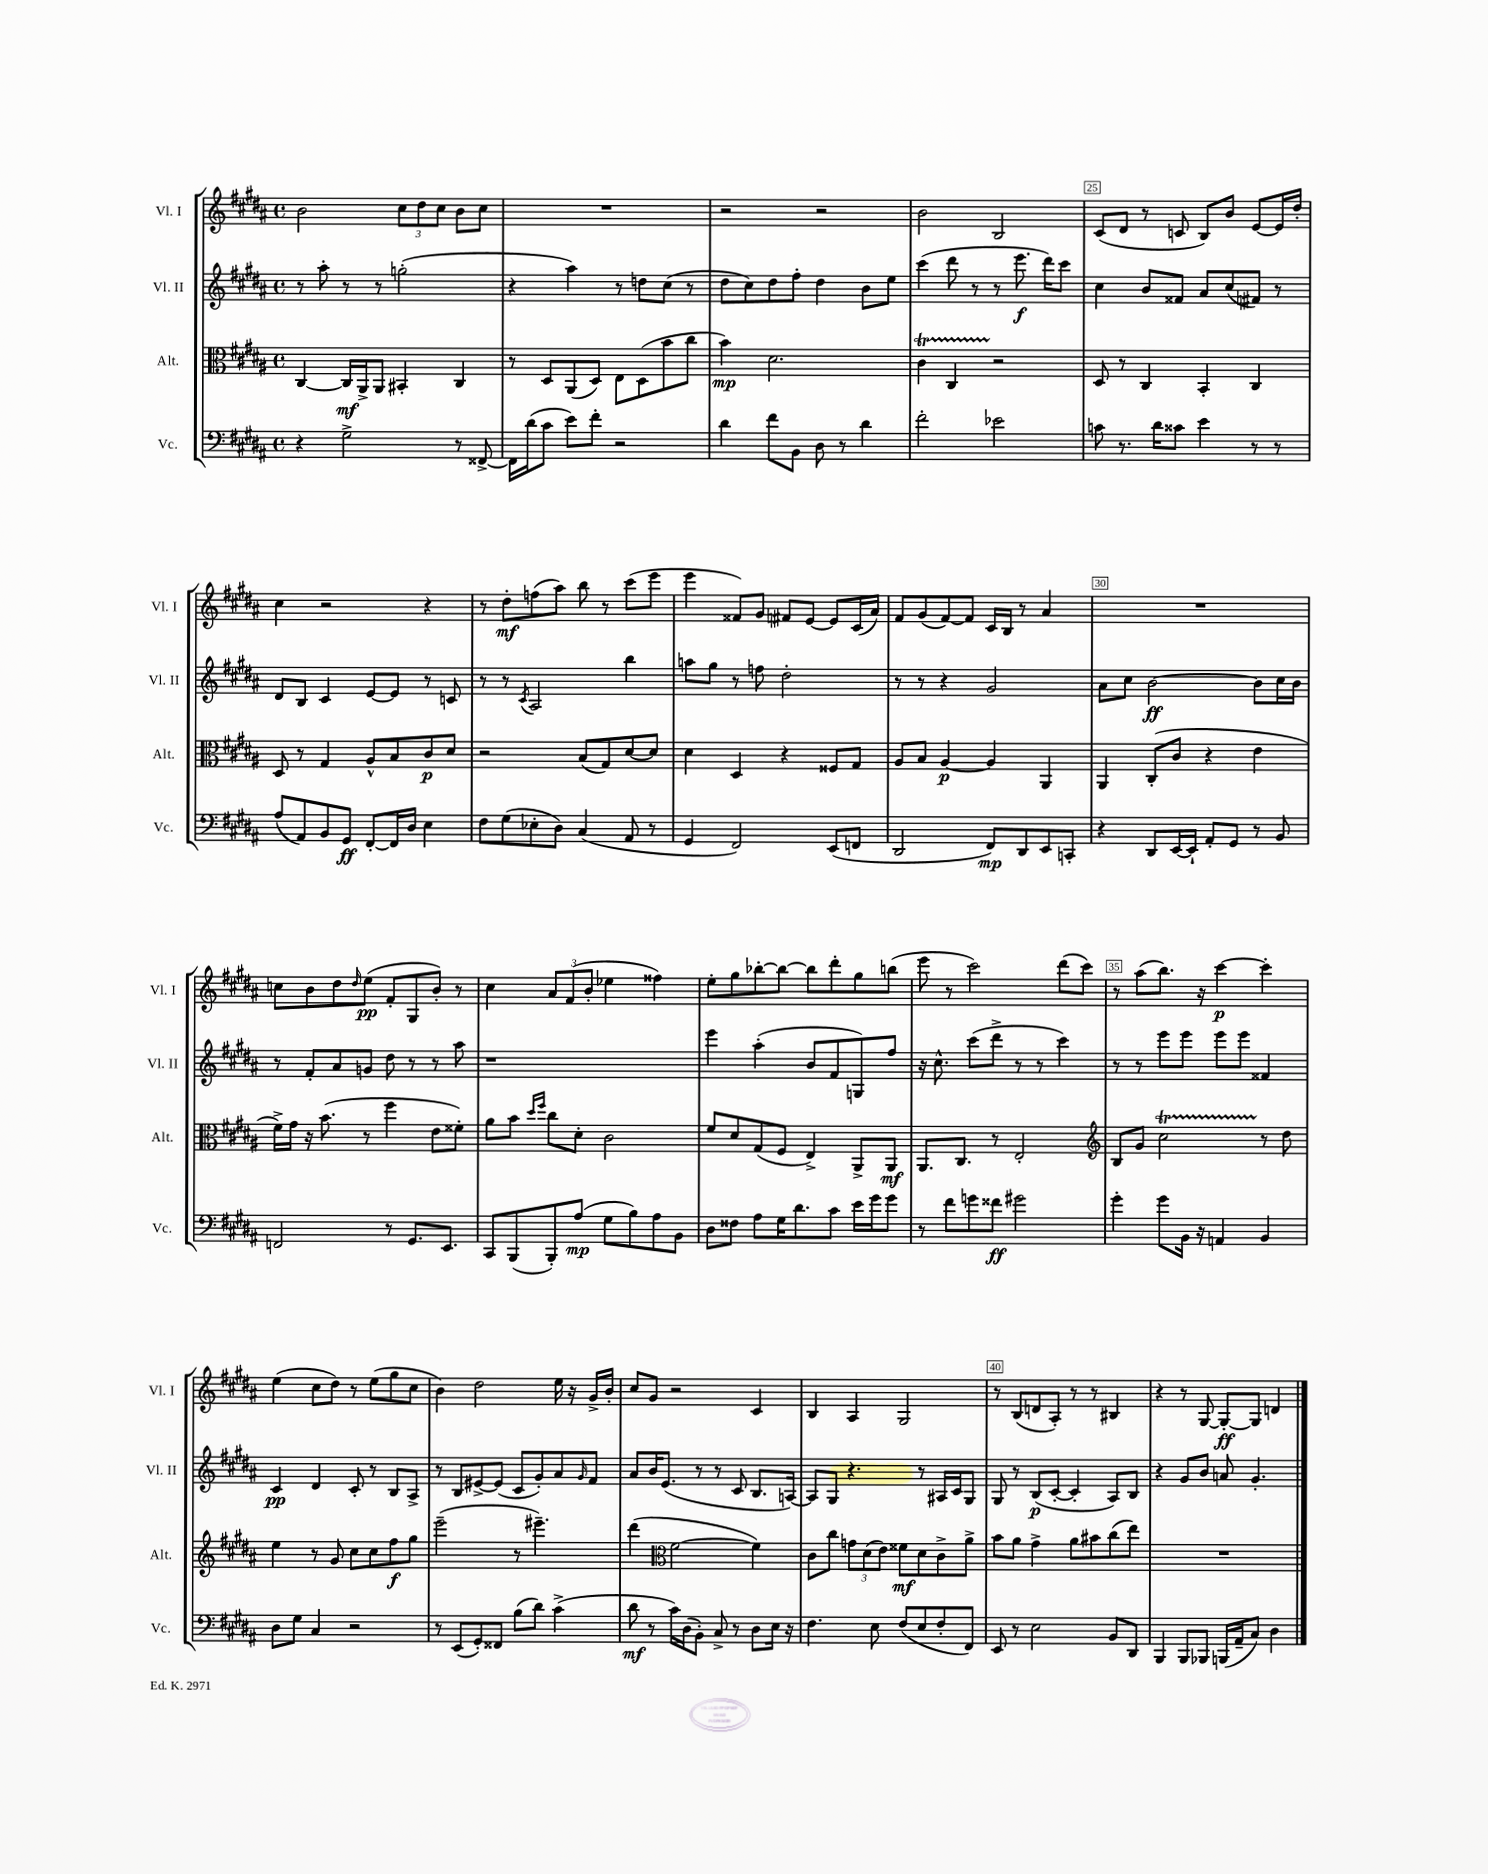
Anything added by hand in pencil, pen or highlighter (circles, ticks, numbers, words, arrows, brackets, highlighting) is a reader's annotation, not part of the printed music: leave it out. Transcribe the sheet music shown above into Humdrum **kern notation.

**kern	**kern	**kern	**kern
*staff4	*staff3	*staff2	*staff1
*clefF4	*clefC3	*clefG2	*clefG2
*k[f#c#g#d#a#]	*k[f#c#g#d#a#]	*k[f#c#g#d#a#]	*k[f#c#g#d#a#]
*M4/4	*M4/4	*M4/4	*M4/4
*met(c)	*met(c)	*met(c)	*met(c)
4r	[4C#	8r	2b
.	.	8aa#'	.
2G#^	16C#]	8r	.
.	16AA#^	.	.
.	8AA#	8r	.
.	4BB#'	(2gg'	12cc#
.	.	.	12dd#
.	.	.	12cc#
8r	4C#	.	8b
[8FF##^	.	.	8cc#
=	=	=	=
16FF##]	8r	4r	1r
(16d#	.	.	.
8c#	8D#	.	.
8e)	(8AA#	4aa#)	.
8f#'	8D#)	.	.
2r	8E	8r	.
.	(8D#	8dd	.
.	8b	(8cc#	.
.	8cc#	8r	.
=	=	=	=
4d#	4b)	8dd#	2r
.	.	8cc#)	.
8f#	2.d#	8dd#	.
8BB	.	8ff#'	.
8D#	.	4dd#	2r
8r	.	.	.
4d#	.	8b	.
.	.	8ee	.
=	=	=	=
2f#'	4c#	(4ccc#	2b
.	4C#	8ddd#	.
.	.	8r	.
2e-	2r	8r	2B
.	.	8.eee	.
.	.	16ddd#)	.
.	.	8ccc#	.
=	=	=	=
8c	8D#	4cc#	(8c#
8.r	8r	.	8d#
.	4C#	8b	8r
16d#	.	.	.
8c##	.	8f##	8c
4e	4BB'	8a#	8B)
.	.	(8cc#	8b
8r	4C#	8f#)	[8e
8r	.	8r	16e]
.	.	.	16dd#'
=	=	=	=
(8A#	8D#	8d#	4cc#
8AA#)	8r	8B	.
8BB	4G#	4c#	2r
8GG#	.	.	.
[8FF#'	8A#^^	[8e	.
16FF#]	8B	8e]	.
16D#	.	.	.
4E	8c#	8r	4r
.	8d#	8c	.
=	=	=	=
8F#	2r	8r	8r
(8G#	.	8r	8dd#'
.	.	8qc#	.
8E-'	.	2A#	(8ff
8D#)	.	.	8aa#)
(4C#	(8B	.	8bb
.	8G#)	.	8r
8AA#	[8d#	4bb	(8ccc#
8r	8d#]	.	8eee
=	=	=	=
4GG#	4d#	8aa	4eee
.	.	8gg#	.
2FF#)	4D#	8r	8f##)
.	.	8ff	8g#
.	4r	2dd#'	8f#
.	.	.	[8e
(8EE	8F##	.	8e]
8FF	8G#	.	(16c#
.	.	.	16a#)
=	=	=	=
2DD#	8A#	8r	8f#
.	8B	8r	(8g#
.	[4A#	4r	[8f#)
.	.	.	8f#]
8FF#)	4A#]	2g#	16c#
.	.	.	16B
8DD#	.	.	8r
8EE	4AA#	.	4a#
8CC'	.	.	.
=	=	=	=
4r	4AA#	8a#	1r
.	.	8cc#	.
8DD#	(8C#'	[2b	.
[16EE	8c#	.	.
16EE`]	.	.	.
8AA#'	4r	.	.
8GG#	.	.	.
8r	4e	8b]	.
8BB	.	16cc#	.
.	.	16b	.
=	=	=	=
2FF	16f#^)	8r	8cc
.	16g#	.	.
.	16r	8f#'	8b
.	(8.b	.	.
.	.	8a#	8dd#
.	.	.	16qqdd#
.	8r	8g	(8ee
8r	4ff#	8dd#	8f#'
8.GG#	.	8r	8G#
.	8e	8r	8b')
8.EE	.	.	.
.	8f##')	8aa#	8r
=	=	=	=
8CC#	8a#	1r	4cc#
(8BBB	8b	.	.
.	16qqdd#	.	.
.	16qqff#	.	.
8BBB')	8cc#	.	12a#
.	.	.	(12f#
(8A#	8d#'	.	.
.	.	.	12b'
8G#	2c#	.	4ee-
8B)	.	.	.
8A#	.	.	4ff##)
8BB	.	.	.
=	=	=	=
8D#	8f#	4eee	8ee'
8F##	8d#	.	8gg#
8A#	(8G#	(4aa#'	[8bb-'
16G#	8F#	.	8bb-_
8.d#	.	.	.
.	4E^)	8b	8bb-]
8c#	.	8f#	8ddd#'
16e	8AA#^	8G)	8gg#
16g#	.	.	.
8g#	8AA#	8ff#	(8bb
=	=	=	=
8r	8.AA#	16r	8eee
.	.	8.cc#^^	.
8f#	.	.	8r
.	8.C#	.	.
8g	.	(8ccc#	2ccc#)
8f##	8r	8ddd#^	.
2g#	2E'	8r	.
.	.	8r	.
.	.	4ccc#)	(8ddd#
.	.	.	8ccc#)
=	=	=	=
*	*clefG2	*	*
4g#'	8B	8r	8r
.	8g#	8r	(8aa#
8g#	2cc#	8eee	8.bb)
16BB	.	8eee	.
16r	.	.	16r
4AA	.	8eee	[4ccc#
.	.	8eee	.
4BB	8r	4f##	4ccc#']
.	8dd#	.	.
=	=	=	=
8D#	4ee	4c#	(4ee
8G#	.	.	.
4C#	8r	4d#	8cc#
.	8g#	.	8dd#)
2r	8cc#	8c#'	8r
.	8cc#	8r	(8ee
.	8ff#	8B	8gg#
.	8gg#	8A#^	8cc#
=	=	=	=
8r	(2eee~	8r	4b)
(8EE	.	8B	.
8GG#')	.	[8e#^	2dd#
8FF##	.	(8e#]	.
(8B	8r	8c#	.
8d#)	4.eee#~)	8g#')	.
(4c#^	.	8a#	16ee
.	.	.	16r
.	.	16qqg#	.
.	.	8f#	16g#^
.	.	.	16b'
=	=	=	=
8d#	(4ddd#	8a#	8cc#
8r	.	16b	8g#
.	.	(8.e	.
*	*clefC3	*	*
16c#)	[2f#	.	2r
(16D#	.	.	.
8BB')	.	8r	.
8C#^	.	8r	.
8r	.	8c#	.
8D#	4f#])	8.B	4c#
16E	.	.	.
16r	.	[16A)	.
=	=	=	=
4.F#	8c#	8A]	4B
.	8cc#	8G#	.
.	12g	4.r	4A#
.	(12d#	.	.
8E	.	.	.
.	12e)	.	.
(8F#	8f##	.	2G#
8E	8d#	8r	.
8F#'	8c#^	16A#	.
.	.	16c#	.
8FF#)	8a#^	8G#	.
=	=	=	=
8EE	8b	8G#	8r
8r	8a#	8r	(8B
2E	4g#^	(8B	8d
.	.	[8c#'	8A#')
.	8a#	4c#']	8r
.	8b#	.	8r
8BB	(8cc#	8A#)	4B#
8DD#	8ee)	8B	.
=	=	=	=
4BBB	1r	4r	4r
8BBB	.	8g#	8r
8BBB-	.	8b	[8G#
(16BBB	.	8a	8G#'_
16AA#~	.	.	.
8C#)	.	4.g#'	8G#]
4D#	.	.	4d
==	==	==	==
*-	*-	*-	*-
